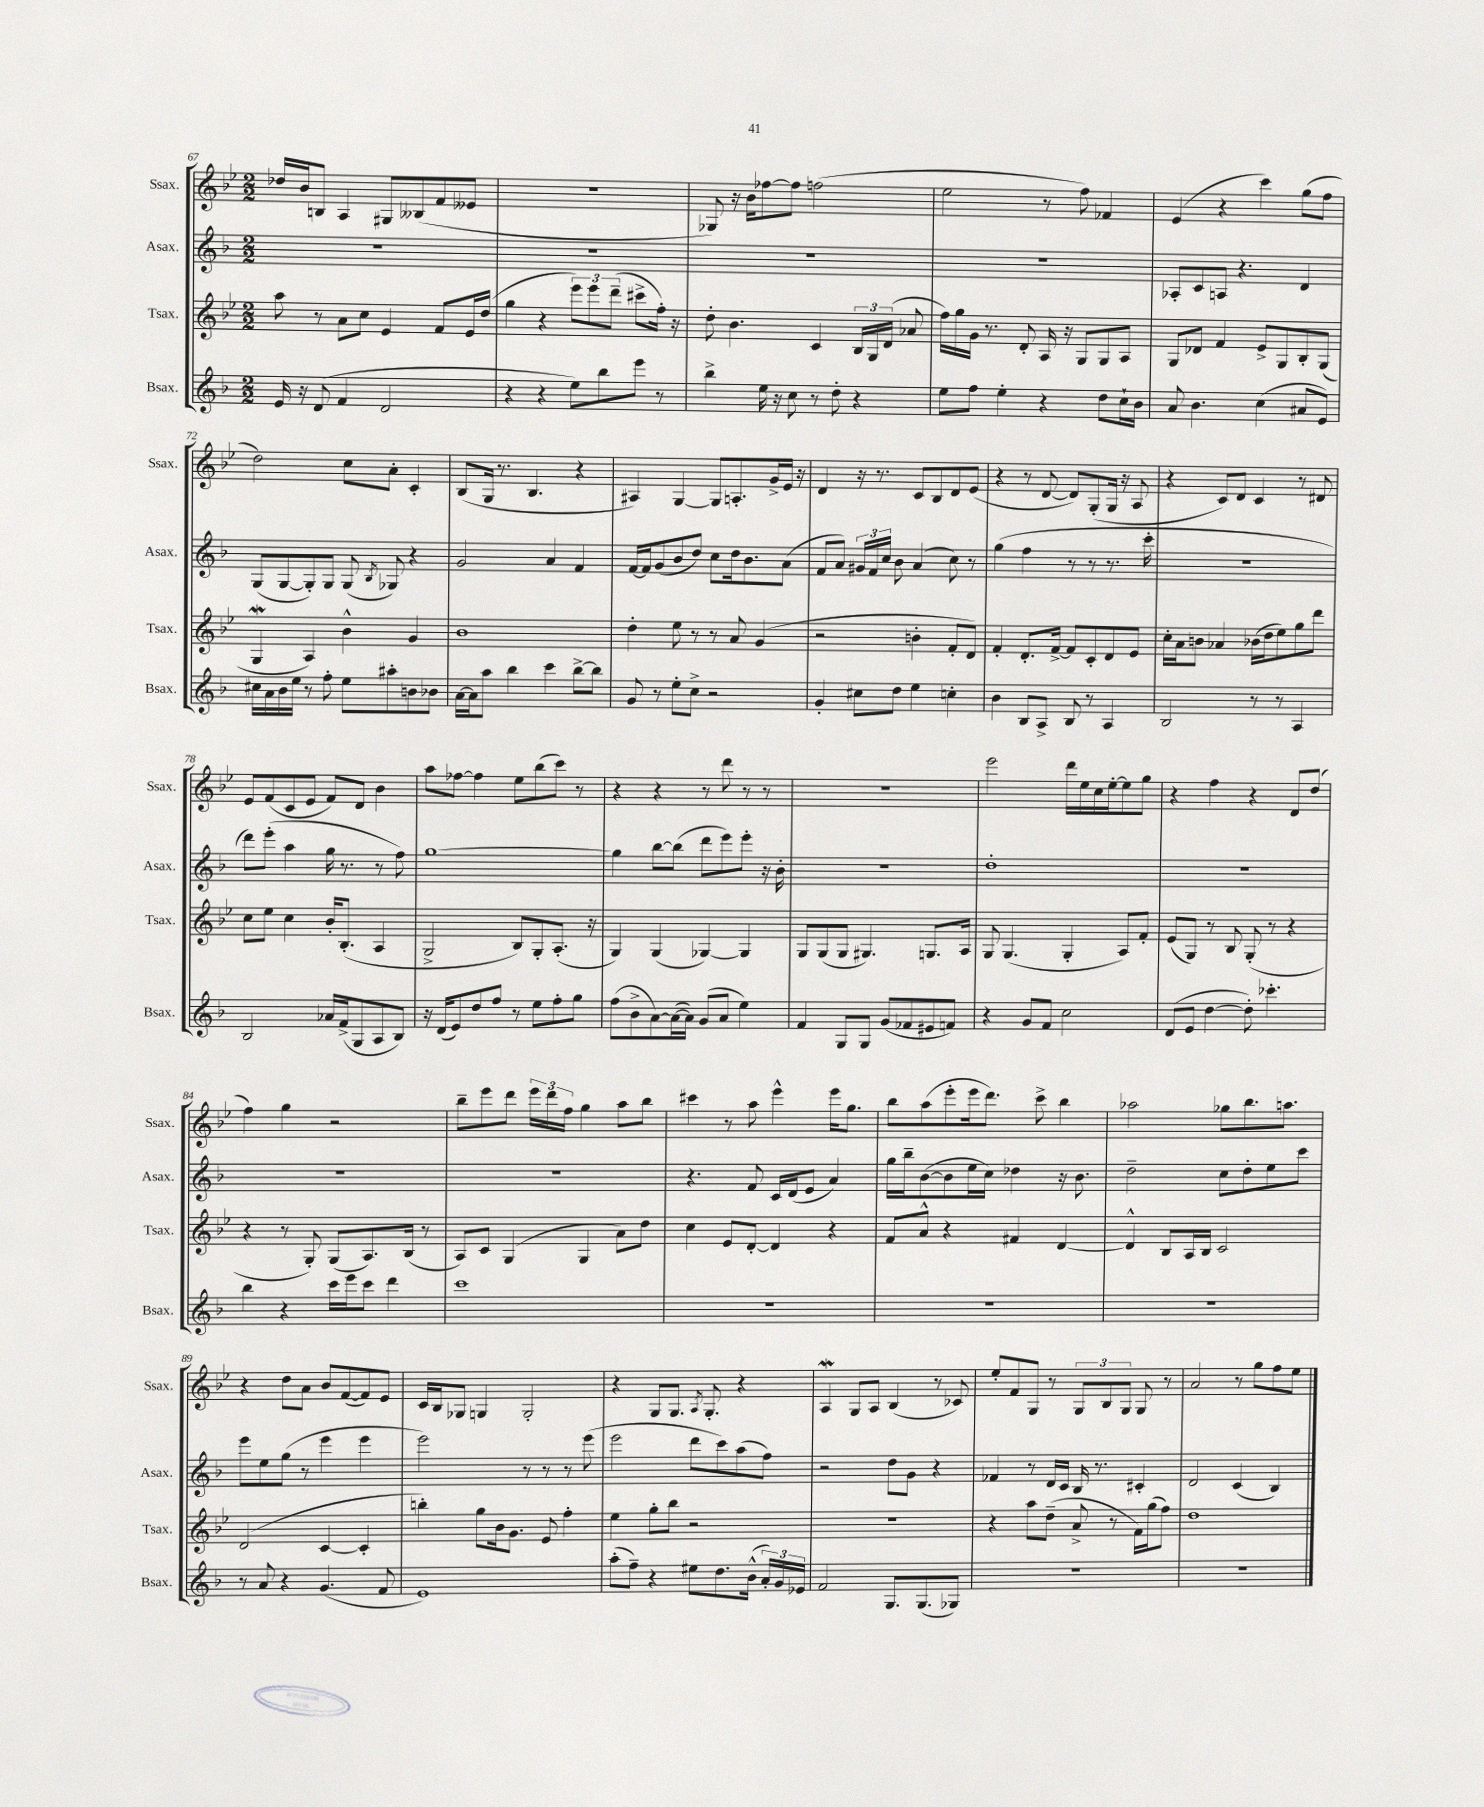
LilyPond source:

<<
\new StaffGroup <<
\new Staff = "s0" \with { instrumentName = "Ssax." shortInstrumentName = "Ssax." } {
    \clef treble \key bes \major \numericTimeSignature \time 2/2
    \autoBeamOff des''16[ bes'16 b8] a4 gis8[ beses8( f'8 eeses'8] |
    R1 |
    ges8) r16 bes'16[ fes''8~ fes''8] f''2( |
    ees''2 r8 f''8) fes'4 |
    ees'4( r4 c'''4) g''8[( f''8] |
    d''2) c''8[ a'8]-. c'4-. |
    bes8[( g16] r8. bes4. r4 |
    ais4) g4~ g8[ a8.-. g'16-> ees'16] r16 |
    d'4 r16 r8. c'8[ bes8 d'8 ees'8]( |
    r4 r8 d'8~ d'8[) g8-.( g16] r16 a8 |
    r4 c'8[) d'8] c'4 r8 dis'8 |
    ees'8[ f'8( c'8 ees'8] f'8[) d'8] bes'4 |
    a''8[ fes''8]~ fes''4 ees''8[ bes''8( c'''8]) r8 |
    r4 r4 r8 d'''8 r8 r8 |
    R1 |
    ees'''2 d'''16[ ees''16 c''16 ees''16~-. ees''8 g''8] |
    r4 f''4 r4 d'8[ d''8]( |
    f''4) g''4 r2 |
    bes''8[-- ees'''8 d'''8] \tuplet 3/2 { ees'''16[ d'''16 f''16] } g''4 a''8[ bes''8] |
    cis'''4 r8 a''8 ees'''4-^ ees'''16[ g''8.] |
    bes''8[ a''8( ees'''8-. ees'''16 d'''8.]) c'''8-> bes''4 |
    aes''2 ges''8[ bes''8. a''8.] |
    r4 d''8[ a'8] bes'8[ f'8~( f'8) ees'8] |
    c'16[ bes16 ges8] g4 g2-. |
    r4 g8[ g8.] \acciaccatura { a8 } g8.-. r4 |
    a4\mordent g8[ a8] bes4( r8 ces'8) |
    ees''8[-. f'8 g8] r8 \tuplet 3/2 { g8[ bes8 g8] } g8 r8 |
    a'2 r8 g''8[ f''8 ees''8] \bar "|." |
}
\new Staff = "s1" \with { instrumentName = "Asax." shortInstrumentName = "Asax." } {
    \clef treble \key f \major \numericTimeSignature \time 2/2
    \autoBeamOff R1 |
    R1 |
    R1 |
    R1 |
    aes8[-. c'8 a8] r4. d'4 |
    g8[( g8~ g8-.) g8] g8( \acciaccatura { bes8 } ges8) r4 |
    g'2 a'4 f'4 |
    f'16[~ f'16 g'8( bes'8 d''8]) c''8[ d''16 bes'8. a'8]( |
    f'8[ a'8]) \tuplet 3/2 { gis'16[ f'16 c''16] } bes'8 a'4( c''8) r8 |
    g''4( f''4 r8 r8 r8. c'''16-. |
    R1 |
    d'''8[) e'''8]-.( a''4 g''16 r8. r8 f''8) |
    g''1~ |
    g''4 bes''8[~ bes''8]( d'''8[ e'''8) e'''8]-. r16 bes'16-. |
    r1 |
    d''1-. |
    R1 |
    R1 |
    R1 |
    r4. f'8 c'16[ d'16( e'8] a'4) |
    g''16[ bes''16-- bes'8~( bes'8 e''16 c''16]) des''4 r16 bes'8. |
    d''2-- c''8[ d''8-. e''8 c'''8] |
    e'''8[ e''8 g''8]( r8 e'''4 e'''4 |
    e'''2) r8 r8 r8 e'''8( |
    e'''2 d'''8[ c'''8) a''8( f''8]) |
    r2 d''8[ g'8] r4 |
    fes'4 r8 d'16[ c'16] bes16 r8. cis'4-. |
    d'2 c'4( bes4) \bar "|." |
}
\new Staff = "s2" \with { instrumentName = "Tsax." shortInstrumentName = "Tsax." } {
    \clef treble \key bes \major \numericTimeSignature \time 2/2
    \autoBeamOff a''8 r8 a'8[ c''8] ees'4 f'8[ ees'16 d''16]( |
    g''4 r4 \tuplet 3/2 { ees'''8[) ees'''8 d'''8]--( } cis'''8[-> f''16]-.) r16 |
    d''8-. bes'4. c'4 \tuplet 3/2 { bes16[ g16 d'16]( } aes'8 |
    f''16[) g''16 g'16] r8. d'8-. a16 r16 g8[ g8 a8] |
    g8[ des'8] f'4 ees'8[-> g8 bes8-. g8]( |
    g4\mordent a4) bes'4-^ g'4 |
    bes'1 |
    d''4-. ees''8 r8 r8 a'8 g'4( |
    r2 b'4-. f'8[-. d'8]) |
    f'4-. d'8.[-. f'16]~-> f'8[ c'8-. d'8 ees'8] |
    c''16[-. a'16 b'8] aes'4 bes'16[( d''16 ees''8) g''8 d'''8] |
    c''8[ ees''8] c''4 bes'16[-. bes8.]-.( a4 |
    g2-> bes8[) g8-. a8.]-.( r16 |
    g4) g4( ges4~) ges4 |
    g8[ g8( g8] gis4.) g8.[ a16] |
    g8 g4.( g4-. a8[) f'8]-. |
    ees'8[( g8]) r8 bes8 g8-.( r8 r4 |
    r4 r8 g8-.) g8[( a8.) bes16]( r8 |
    a8[) c'8] g4( g4 a'8[) d''8] |
    c''4 ees'8[ d'8]~-. d'4 r4 |
    f'8[ a'8]-^ r4 fis'4 d'4~ |
    d'4-^ bes8[ a16 bes16] c'2 |
    d'2( c'4~ c'4-. |
    b''4-.) g''8[ bes'16 g'8.] ees'8 f''4-. |
    ees''4 g''8[-. bes''8] r2 |
    r1 |
    r4 a''8[ d''8]--( a'8-> r8 f'16[) g''16( f''8]) |
    d''1 \bar "|." |
}
\new Staff = "s3" \with { instrumentName = "Bsax." shortInstrumentName = "Bsax." } {
    \clef treble \key f \major \numericTimeSignature \time 2/2
    \autoBeamOff e'16 r16 d'8( f'4 d'2 |
    r4 r4 e''8[) bes''8 e'''8] r8 |
    bes''4-> e''16 r16 c''8 r8 d''8-. r4 |
    e''8[ f''8] e''4-. r4 d''8[ c''16-! bes'16] |
    a'8 bes'4. c''4( ais'8[ e'8]) |
    cis''16[ a'16 bes'16 e''16] r8 f''8-. e''8[ ais''8-. b'8 bes'8] |
    a'16[~ a'16 a''8] bes''4 c'''4 bes''8[~-> bes''8] |
    g'8 r8 e''8[-. c''8]-> r2 |
    g'4-. cis''8[ d''8] e''4 c''4-. |
    bes'4 bes8[ a8]-> bes8 r8 a4 |
    bes2 r8 r8 a4 |
    bes2 aes'16[ f'16->( g8 a8 bes8]) |
    r16 d'16[( e'8) d''8 f''8] r8 e''8[ f''8-. g''8] |
    f''8[( bes'8-> a'8~) a'16~( a'16]) g'8[( a'8] e''4) |
    f'4 g8[ g8] g'8[( fes'8 eis'8 f'8]) |
    r4 g'8[ f'8] c''2 |
    d'8[( e'8] d''4~ d''8-.) ces'''4.-. |
    bes''4 r4 c'''16[ e'''16 c'''8] d'''4 |
    c'''1 |
    R1 |
    R1 |
    R1 |
    r8 a'8 r4 g'4.( f'8 |
    e'1) |
    a''8[-.( f''8]--) r4 eis''8[ d''8. bes'16]-^( \tuplet 3/2 { a'16[-.) g'16 ees'16] } |
    f'2 g8.[ g8.( ges8]) |
    R1 |
    R1 \bar "|." |
}
>>
>>
\layout { \context { \Score currentBarNumber = #67 } }
